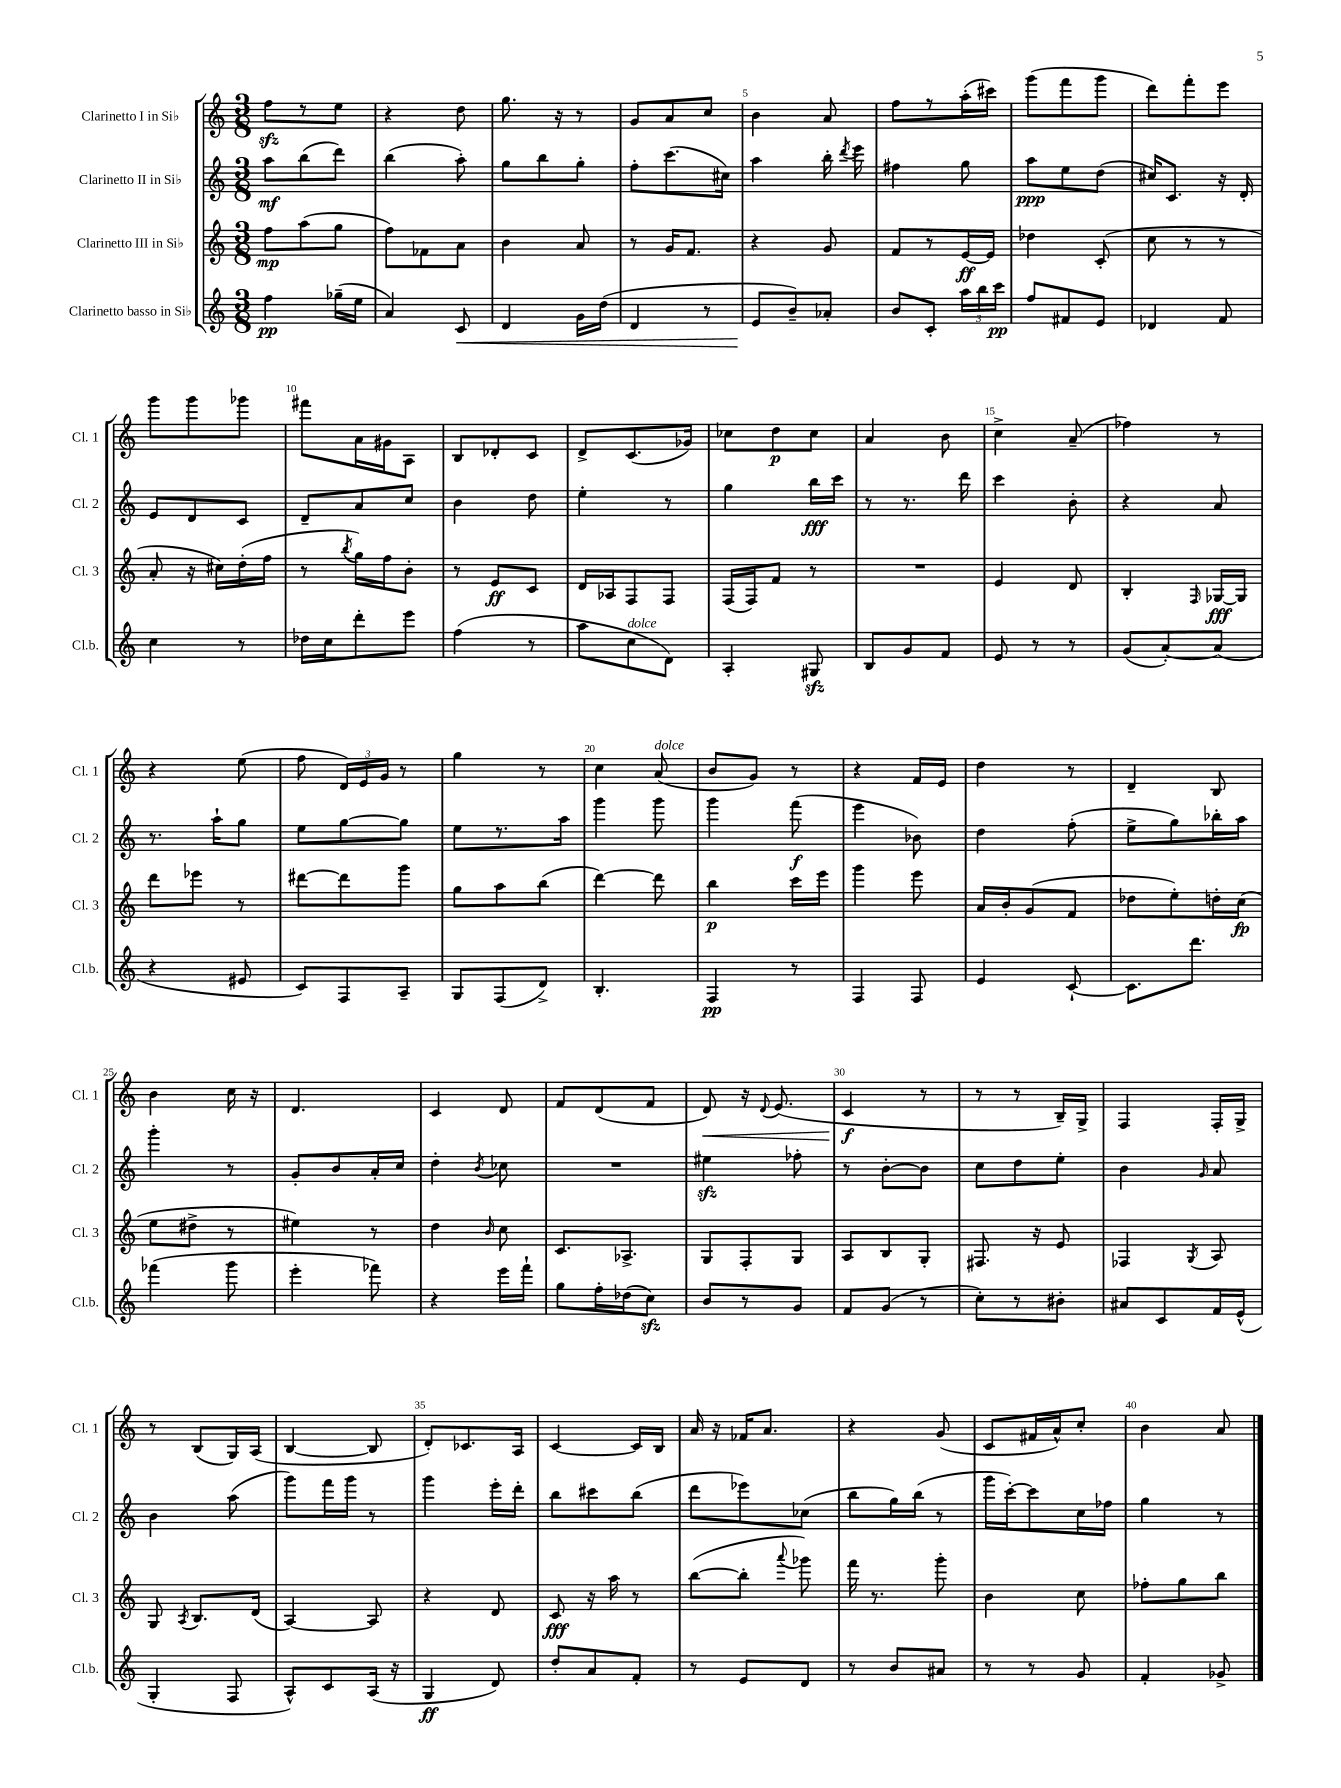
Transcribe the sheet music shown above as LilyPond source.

<<
\new StaffGroup <<
\new Staff = "s0" \with { instrumentName = "Clarinetto I in Sib" shortInstrumentName = "Cl. 1" } {
    \clef treble \key c \major \numericTimeSignature \time 3/8
    \autoBeamOff f''8[\sfz r8 e''8] |
    r4 d''8 |
    g''8. r16 r8 |
    g'8[ a'8 c''8] |
    b'4 a'8 |
    f''8[ r8 a''16-.( cis'''16]) |
    g'''8[( f'''8 g'''8] |
    d'''8[) f'''8-. e'''8] |
    g'''8[ g'''8 ges'''8] |
    fis'''8[ a'16 gis'16 a8] |
    b8[ des'8-. c'8] |
    d'8[-> c'8.( ges'16]) |
    ces''8[ d''8\p ces''8] |
    a'4 b'8 |
    c''4-> a'8--( |
    fes''4) r8 |
    r4 e''8( |
    f''8 \tuplet 3/2 { d'16[) e'16 g'16] } r8 |
    g''4 r8 |
    c''4 a'8^\markup { \italic "dolce" }( |
    b'8[ g'8]) r8 |
    r4 f'16[ e'16] |
    d''4 r8 |
    d'4-- b8 |
    b'4 c''16 r16 |
    d'4. |
    c'4 d'8 |
    f'8[ d'8( f'8] |
    d'8\<) r16 \appoggiatura { d'8 } e'8.( |
    c'4\f\! r8 |
    r8 r8 b16[--) g16]-> |
    f4 f16[-. g16]-> |
    r8 b8[( g16) a16]( |
    b4~ b8 |
    d'8[-.) ces'8. a16] |
    c'4~ c'16[ b16] |
    a'16 r16 fes'16[ a'8.] |
    r4 g'8( |
    c'8[ fis'16 a'16-^) c''8]-. |
    b'4 a'8 \bar "|." |
}
\new Staff = "s1" \with { instrumentName = "Clarinetto II in Sib" shortInstrumentName = "Cl. 2" } {
    \clef treble \key c \major \numericTimeSignature \time 3/8
    \autoBeamOff a''8[\mf b''8( d'''8]) |
    b''4( a''8-.) |
    g''8[ b''8 g''8]-. |
    f''8[-. c'''8.( cis''16]) |
    a''4 b''16-. \acciaccatura { d'''8 } e'''16 |
    fis''4 g''8 |
    a''8[\ppp e''8 d''8]( |
    cis''16[) c'8.] r16 d'16-. |
    e'8[ d'8 c'8] |
    d'8[-- a'8 c''8] |
    b'4 d''8 |
    e''4-. r8 |
    g''4 b''16[\fff c'''16] |
    r8 r8. d'''16 |
    c'''4 b'8-. |
    r4 a'8 |
    r8. a''16[-! g''8] |
    e''8[ g''8~ g''8] |
    e''8[ r8. a''16] |
    g'''4 g'''8 |
    g'''4 f'''8\f( |
    e'''4 bes'8) |
    d''4 f''8-.( |
    e''8[-> g''8) bes''16-. a''16] |
    g'''4-. r8 |
    g'8[-. b'8 a'16-. c''16] |
    d''4-. \acciaccatura { b'8 } ces''8 |
    R4. |
    eis''4\sfz fes''8-. |
    r8 b'8[~-. b'8] |
    c''8[ d''8 e''8]-. |
    b'4 \grace { g'16 } a'8 |
    b'4 a''8( |
    g'''8[) f'''16 g'''16] r8 |
    g'''4 e'''16[-. d'''16]-. |
    b''8[ cis'''8 b''8]( |
    d'''8[ ees'''8) ces''8]( |
    b''8[ g''16) b''16]( r8 |
    g'''16[ c'''16~-.) c'''8 c''16 fes''16] |
    g''4 r8 \bar "|." |
}
\new Staff = "s2" \with { instrumentName = "Clarinetto III in Sib" shortInstrumentName = "Cl. 3" } {
    \clef treble \key c \major \numericTimeSignature \time 3/8
    \autoBeamOff f''8[\mp a''8( g''8] |
    f''8[) fes'8 a'8] |
    b'4 a'8 |
    r8 g'16[ f'8.] |
    r4 g'8 |
    f'8[ r8 e'16~\ff e'16] |
    des''4 c'8-.( |
    c''8 r8 r8 |
    a'8-. r16 cis''16[) d''16-.( f''16] |
    r8 \acciaccatura { b''8 } g''16[) f''16 b'8]-. |
    r8 e'8[\ff c'8] |
    d'16[ aes16 f8 f8] |
    f16[( f16) f'8] r8 |
    R4. |
    e'4 d'8 |
    b4-. \grace { f16 } ges16[~\fff ges16] |
    d'''8[ ees'''8] r8 |
    dis'''8[~ dis'''8 g'''8] |
    g''8[ a''8 b''8]( |
    d'''4~) d'''8 |
    b''4\p c'''16[ e'''16] |
    g'''4 e'''8 |
    a'16[ b'16-. g'8( f'8] |
    des''8[ e''8-.) d''16-. c''16]\fp( |
    e''8[ dis''8]-> r8 |
    eis''4) r8 |
    d''4 \grace { b'16 } c''8 |
    c'8.[ aes8.]-> |
    g8[ f8-. g8] |
    a8[ b8 g8]-. |
    fis8. r16 e'8 |
    fes4 \acciaccatura { g8 } a8 |
    g8 \acciaccatura { a8 } b8.[ d'16]( |
    a4~) a8 |
    r4 d'8 |
    c'8\fff r16 a''16 r8 |
    b''8[~( b''8]-. \appoggiatura { a'''8 } ges'''8) |
    f'''16 r8. g'''8-. |
    b'4 c''8 |
    fes''8[-. g''8 b''8] \bar "|." |
}
\new Staff = "s3" \with { instrumentName = "Clarinetto basso in Sib" shortInstrumentName = "Cl.b." } {
    \clef treble \key c \major \numericTimeSignature \time 3/8
    \autoBeamOff f''4\pp ges''16[--( e''16] |
    a'4) c'8\< |
    d'4 g'16[ d''16]( |
    d'4 r8 |
    e'8[\! b'8--) aes'8]-. |
    b'8[ c'8]-. \tuplet 3/2 { a''16[ b''16 c'''16]\pp } |
    f''8[ fis'8 e'8] |
    des'4 f'8 |
    c''4 r8 |
    des''16[ c''16 d'''8-. e'''8] |
    f''4( r8 |
    a''8[ c''8^\markup { \italic "dolce" } d'8]) |
    a4-. gis8\sfz |
    b8[ g'8 f'8] |
    e'8 r8 r8 |
    g'8[( a'8~-.) a'8]( |
    r4 eis'8 |
    c'8[) f8 a8]-- |
    g8[ f8( d'8]->) |
    b4.-. |
    f4\pp r8 |
    f4 f8 |
    e'4 c'8~-! |
    c'8.[ d'''8.] |
    fes'''4( g'''8 |
    e'''4-. fes'''8) |
    r4 e'''16[ f'''16]-! |
    g''8[ f''16-. des''16( c''8]\sfz) |
    b'8[ r8 g'8] |
    f'8[ g'8]( r8 |
    c''8[-.) r8 bis'8]-. |
    ais'8[ c'8 f'16 e'16]-^( |
    g4-. f8 |
    a8[-^) c'8 a16]( r16 |
    g4\ff d'8) |
    d''8[-. a'8 f'8]-. |
    r8 e'8[ d'8] |
    r8 b'8[ ais'8] |
    r8 r8 g'8 |
    f'4-. ges'8-> \bar "|." |
}
>>
>>
\layout { \context { \Score \override BarNumber.break-visibility = ##(#f #t #t) barNumberVisibility = #(every-nth-bar-number-visible 5) } }
